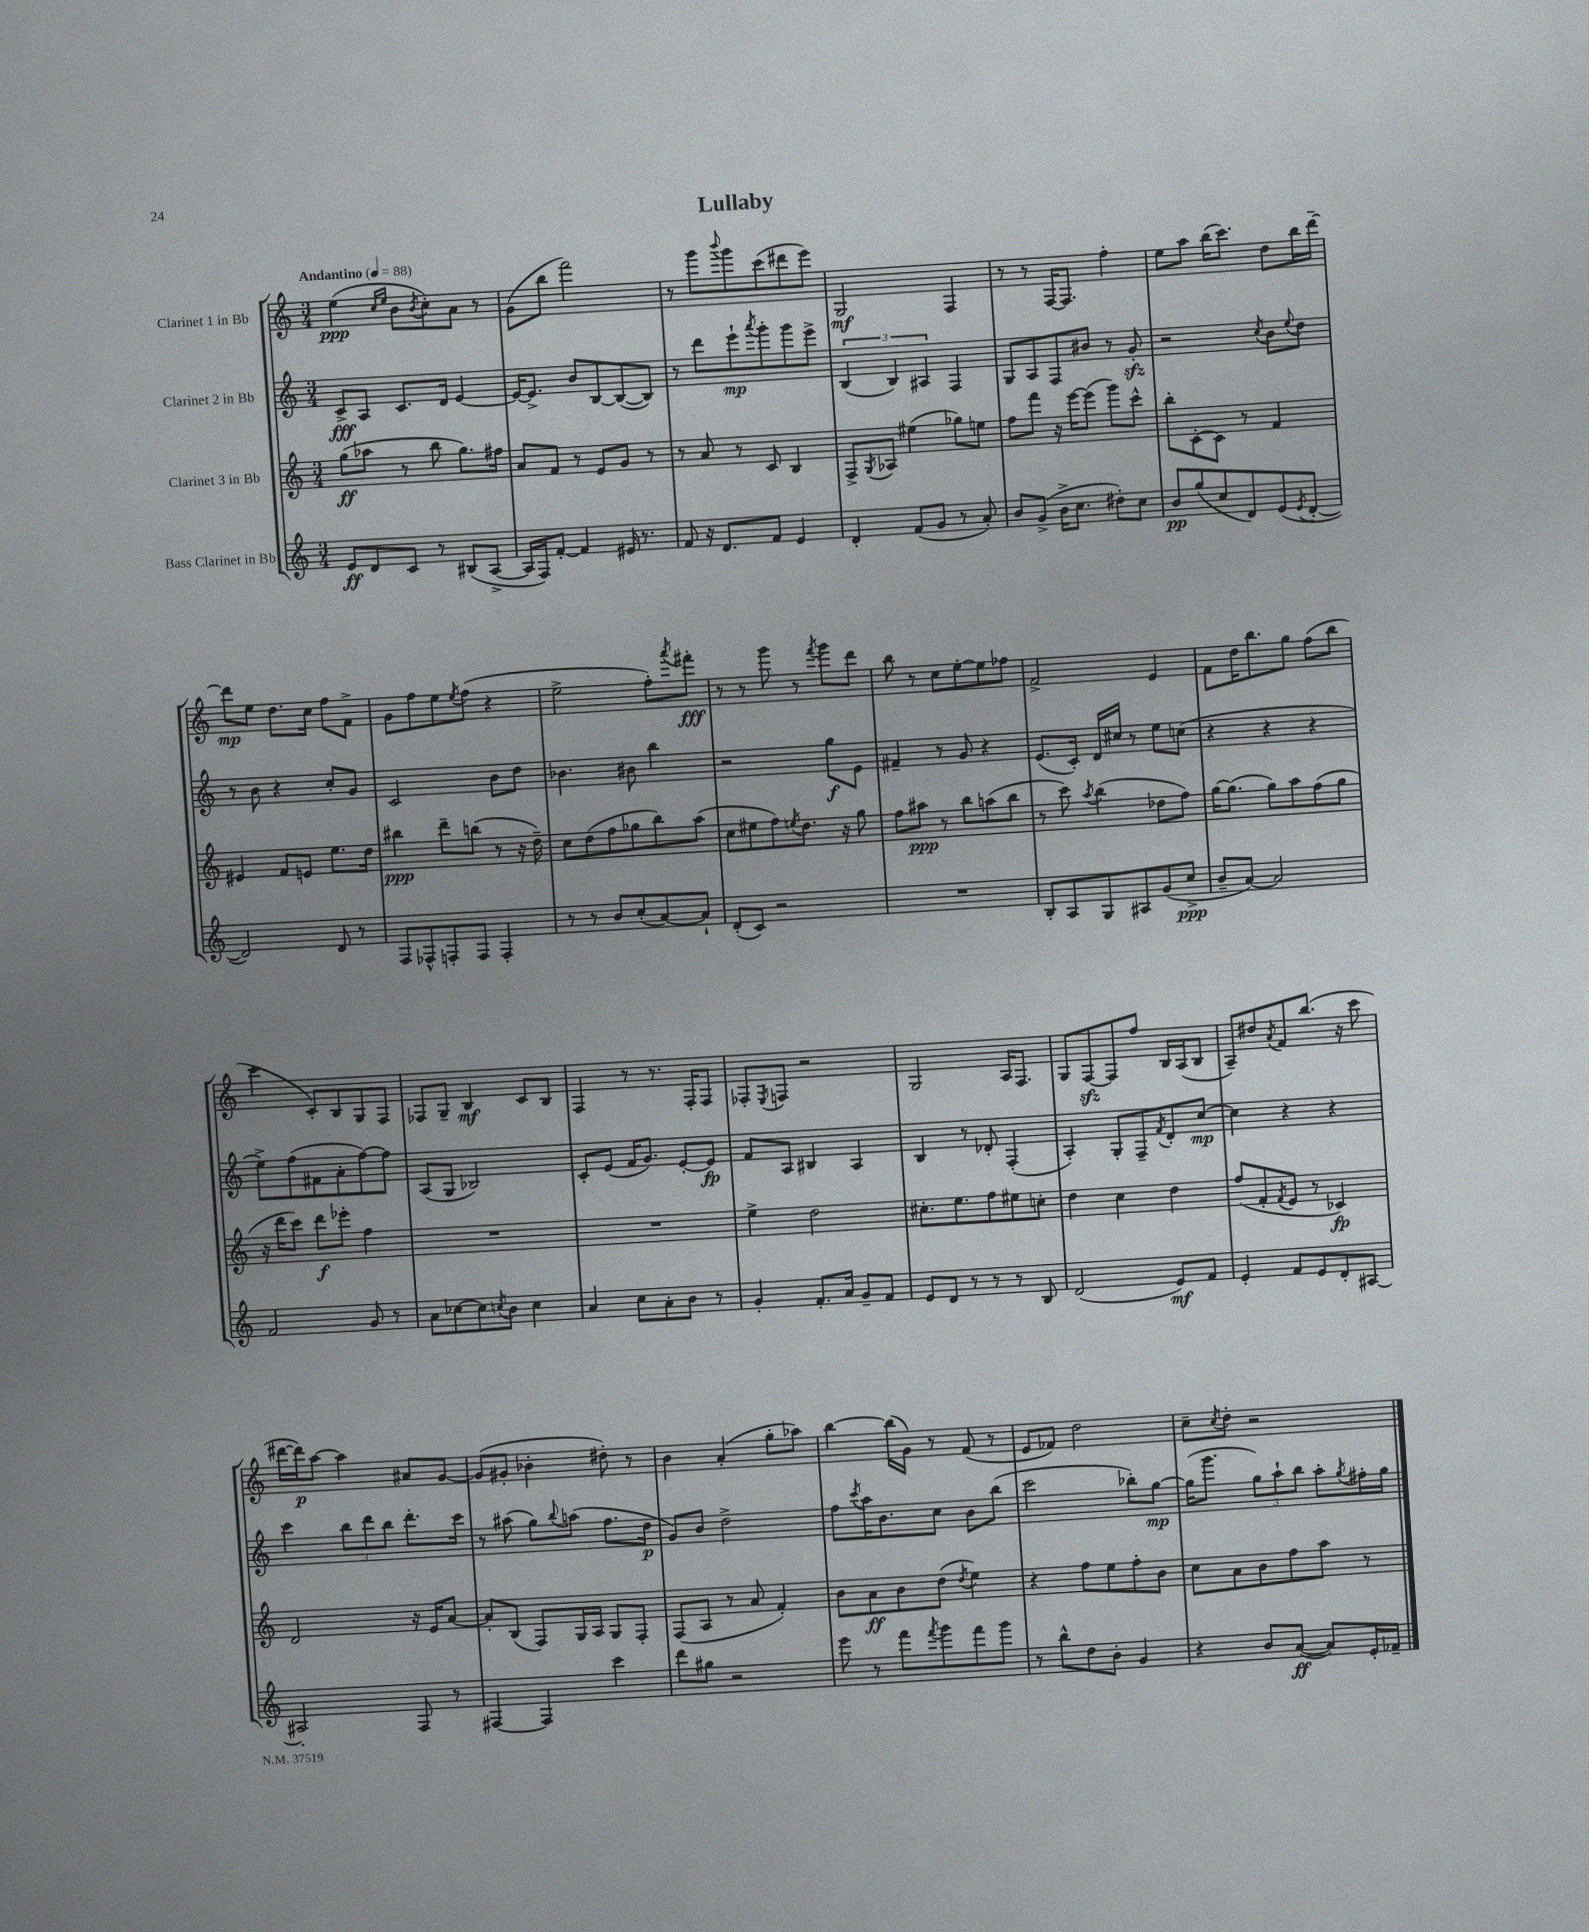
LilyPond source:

\header { title = "Lullaby" }
<<
\new StaffGroup <<
\new Staff = "s0" \with { instrumentName = "Clarinet 1 in Bb" } {
    \clef treble \key c \major \numericTimeSignature \time 3/4 \tempo "Andantino" 4 = 88
    e''4\ppp( \grace { c''16 e''16 } b'8 \acciaccatura { b'8 } c''8-.) a'8 r8 |
    g'8( b''8 f'''2) |
    r8 g'''8 \appoggiatura { b'''8 } g'''8 c'''8( dis'''8 e'''8) |
    g2\mf f4 |
    r8 r8 f16~ f8. f''4-. |
    e''8 a''8 b''16( c'''8.) d''8 b''16 d'''16~-- |
    d'''8\mp e''8 d''8. c''16 f''8 f'8-> |
    g'8 f''8 e''8 \acciaccatura { e''8 } f''8( r4 |
    e''2-> f''8-.) \acciaccatura { a'''8 } fis'''8-.\fff |
    r8 r8 g'''8 r8 \acciaccatura { f'''8 } g'''8 d'''8 |
    b''8 r8 c''8 e''8~-. e''8 fes''8 |
    f'2-> e'4 |
    f'8 d''16 b''8. g''8 f''8( b''8 |
    c'''4 c'8-.) b8 g8 f8 |
    fes8 g8-- b4\mf c'8 b8 |
    f4 r8 r8. f16-. f8 |
    fes8-. \acciaccatura { e8 } f8 r2 |
    g2 a16 f8. |
    g8 f8~\sfz f8 f''8 b16 a16( b8 |
    a8--) dis''8 \acciaccatura { a'8 } f'8 b''8.( r16 c'''8 |
    dis'''16~ dis'''16\p) a''8~ a''4 ais'8 g'8~ |
    g'8( gis'8-. bes'4-. dis''8-.) r8 |
    b'4 a'4-.( g''8-. aes''8) |
    b''4~ b''16( g'16) r8 f'8( r8 |
    e'8 fes'8) d''2 |
    c''8-- \acciaccatura { c''8 } d''8-. r2 \bar "|." |
}
\new Staff = "s1" \with { instrumentName = "Clarinet 2 in Bb" } {
    \clef treble \key c \major \numericTimeSignature \time 3/4
    c'8->\fff a8 c'8. d'16 e'4~ |
    e'16~ e'8.-> b'8 b8~ b8~( b8) |
    r8 d'''8 e'''8-!\mp \acciaccatura { a'''8 } g'''8-. g'''8 e'''8-> |
    \tuplet 3/2 { b4( b4) ais4 } f4 |
    g8 a8 f8 bis'8 r8 g'8-.\sfz |
    r2 \acciaccatura { c''8 } b'8 \appoggiatura { e''8 } d''8 |
    r8 b'8 r4 c''8-. g'8 |
    c'2 b'8 d''8 |
    bes'4. bis'8 b''4 |
    r2 g''8\f e'8 |
    fis'4-- r8 g'8 r4 |
    e'8.( c'16-.) d'16 cis''16 r8 e''8 c''8( |
    r4 r4 r4 |
    e''8->) f''8( fis'8 a'8-. f''8~) f''8 |
    a8( g8 bes2) |
    c'8-. e'8( f'16 g'8.) e'8~-. e'8\fp |
    f'8 a8 bis4 a4 |
    b4 r8 des'8-. f4-.( |
    a4-.) g8-. f8-- \acciaccatura { f'8 } d'8-. c''8~\mp |
    c''4 r4 r4 |
    c'''4 \tuplet 3/2 { b''8 d'''8 b''8 } d'''8.-. c'''16 |
    r8 ais''8( g''8) \appoggiatura { b''8 } a''8( f''8. d''16\p |
    g'8) b'8 d''2-> |
    f''8 \acciaccatura { c'''8 } a''16 b'8. c''8 b'8 b''8( |
    c'''2 bes''8-.) g''8~\mp |
    g''16( g'''8. \tuplet 3/2 { g''8) a''8-! b''8 } a''8-. \acciaccatura { g''8 } fis''16-. g''16 \bar "|." |
}
\new Staff = "s2" \with { instrumentName = "Clarinet 3 in Bb" } {
    \clef treble \key c \major \numericTimeSignature \time 3/4
    g''8\ff( aes''8 r8 b''8 g''8.) fis''16 |
    a'8 f'8 r8 e'8 g'8 r8 |
    r8 a'8 r8 c'8 b4 |
    f8-> \acciaccatura { g8 } aes8 eis''4( ges''8) e''8 |
    f''8 f'''8 r16 e'''16~ e'''8( g'''8) c'''8-^ |
    b''8-. c'8~-. c'8 r8 f'4 |
    eis'4 f'8 e'8 e''8. d''16 |
    bis''4\ppp d'''8-- b''8( r8 r16 d''16--) |
    c''8 d''8( f''8 ges''8 b''8) a''8( |
    c''8 eis''8 f''8) \acciaccatura { e''8 } d''8. r16 g''8 |
    f''8 ais''8\ppp r8 b''8 a''8( b''8 |
    r8 c'''8) \acciaccatura { a''8 } b''4( des''8 f''8) |
    g''16~ g''8.( g''8) a''8 f''8( g''8 |
    r16 d'''16 c'''8) d'''8\f ees'''8-. f''4 |
    R2. |
    R2. |
    e''4-> d''2 |
    cis''8.-. e''8. f''8 eis''8 c''8-. |
    d''4 c''4 d''4 |
    f''8( f'8-. \acciaccatura { f'8 } e'8 r8 ces'4\fp) |
    d'2 r16 e'16 a'8~ |
    a'8-. b8( f8) g16 a16 g8 f8-. |
    f8( a8 r8 a'8 f'4-.) |
    b'8 a'8\ff b'8 d''8( \acciaccatura { d''8 } e''4) |
    r4 f''8 e''8 f''8-. b'8 |
    c''8 a'8 b'8 f''8 a''8 r8 \bar "|." |
}
\new Staff = "s3" \with { instrumentName = "Bass Clarinet in Bb" } {
    \clef treble \key c \major \numericTimeSignature \time 3/4
    e'8\ff d'8 c'8 r8 bis8( a8~-> |
    a16 f16) f'8~-. f'4 eis'16 r8. |
    f'8 r16 d'8. f'8 e'4 |
    d'4-. f'8( g'8 r8 a'8-.) |
    b'8 g'8->( b'16-> c''8. dis''8-.) c''8 |
    b'8\pp g''8( c''8 d'8) e'8( \acciaccatura { e'8 } d'8~-. |
    d'2) d'8 r8 |
    f8 fes8-^ f8-. f8 f4-. |
    r8 r8 b'8 c''8-.( a'8~) a'8-! |
    d'8-.( c'8) r2 |
    R2. |
    b8-. a8 g8 ais8 g'8( c''8->\ppp |
    b'8-- a'8~) a'2 |
    f'2 g'8 r8 |
    a'8 ces''8~ ces''8 \acciaccatura { c''8 } b'8 c''4 |
    a'4 c''8 a'8-. b'8 r8 |
    g'4-. f'8.-. a'16 g'8-- f'8 |
    e'8 d'8 r8 r8 r8 b8 |
    d'2( e'8\mf) f'8 |
    e'4-. f'8 e'8 d'8-. ais8~ |
    ais2-. f8 r8 |
    fis4~ fis4 c'''4 |
    d'''8 gis''8 r2 |
    e'''8 r8 f'''8 \acciaccatura { f'''8 } g'''8 f'''8 g'''8 |
    r8 b''8-^ d''8 b'8-. g'4 |
    r4 b'8 a'8~\ff( a'8) e'16-. fes'16-- \bar "|." |
}
>>
>>
\layout { \context { \Score \remove "Bar_number_engraver" } }
